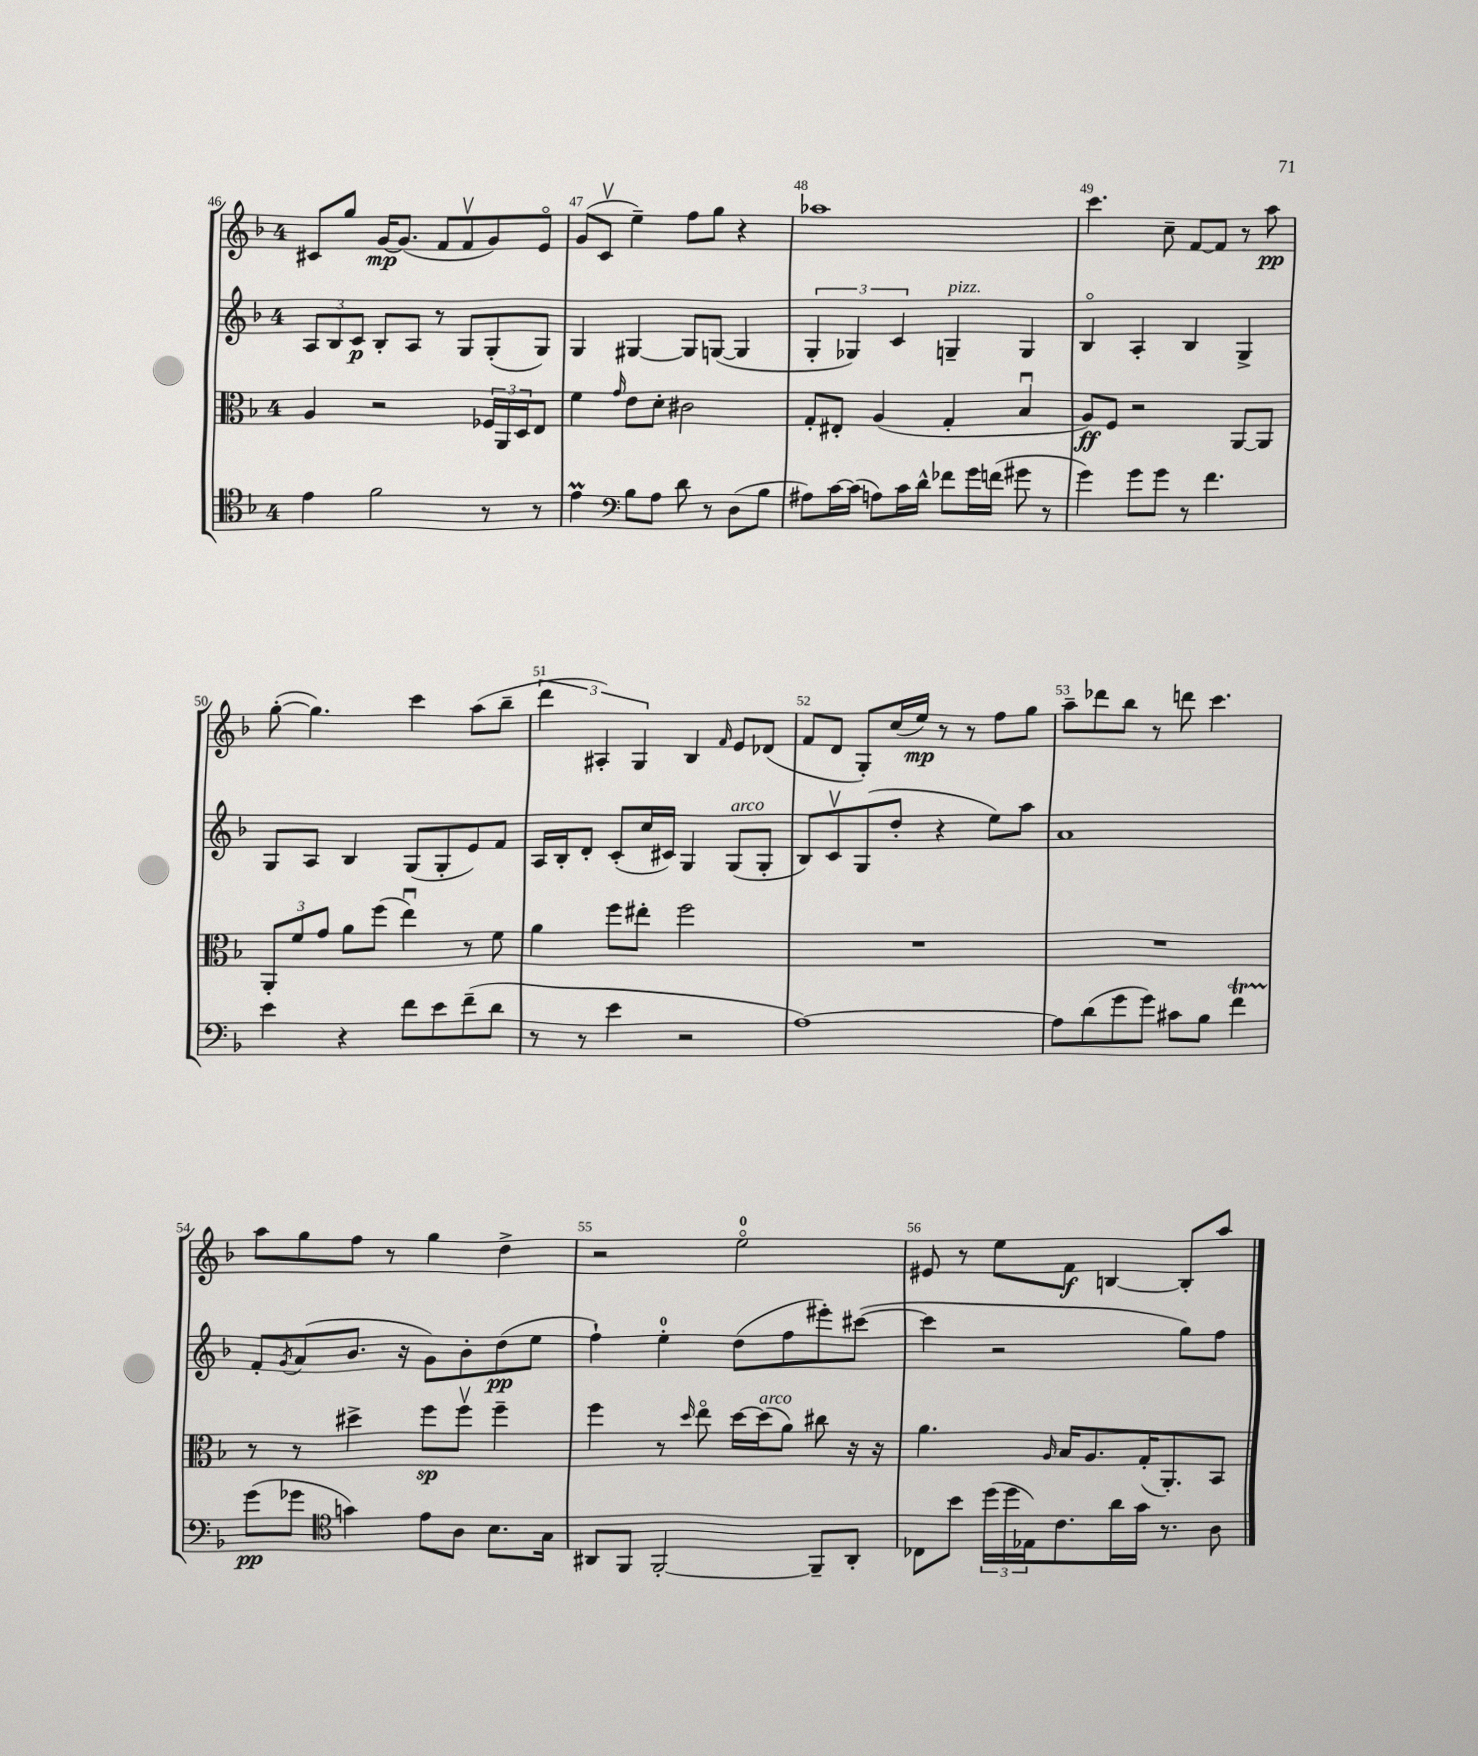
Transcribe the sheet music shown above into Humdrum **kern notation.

**kern	**kern	**kern	**kern
*staff4	*staff3	*staff2	*staff1
*clefC4	*clefC3	*clefG2	*clefG2
*k[b-]	*k[b-]	*k[b-]	*k[b-]
*M4/4	*M4/4	*M4/4	*M4/4
4e\	4A/	12A/L	8c#/L
.	.	12B-/	.
.	.	.	8gg/J
.	.	12c/J	.
2f\	2r	8B-'/L	[16g/LK
.	.	.	(8.g/]J
.	.	8A/J	.
.	.	8r	8f/L
.	.	8G/L	8fv/
8r	24F-/LL	(8G'/	8g/)
.	24AA/	.	.
.	24D/J	.	.
8r	8E/J	8G/J)	8eo/J
=	=	=	=
4e\	4f\	4G/	(8g/L
.	.	.	8cv/J
*clefF4	*	*	*
.	16qqg/	.	.
8B-\L	8e\L	[4G#/	4ee~\)
8A\J	8d'\J	.	.
8d\	2c#\	8G#/]L	8ff\L
8r	.	([8G/J	8gg\J
(8D\L	.	4G/]	4r
8B-\J	.	.	.
=	=	=	=
8A#\L)	8G'/L	6G'/	1aa-
[16c\L	8E#'/J	.	.
.	.	6G-/)	.
(16c\]JJ	.	.	.
8A\L)	(4A/	.	.
.	.	6c/	.
16c\L	.	.	.
16d^^\JJ	.	.	.
8f-\L	4G'/	4G~/	.
16g\L	.	.	.
(16f\JJ	.	.	.
8g#\	4B-u/	4G/	.
8r	.	.	.
=	=	=	=
4g\)	8A/L)	4B-o/	4.ccc\
.	8F/J	.	.
8g\L	2r	4A'/	.
8g\J	.	.	8cc~\
8r	.	4B-/	[8f/L
4.f\	.	.	8f/]J
.	[8AA/L	4G^/	8r
.	8AA/]J	.	8aa\
=	=	=	=
4e\	12AA'/L	8G/L	([8gg'\
.	12f/	.	.
.	.	8A/J	4.gg\])
.	12g/J	.	.
4r	8a\L	4B-/	.
.	(8ff\J	.	.
8f\L	4eeu\)	(8G/L	4ccc\
8e\	.	8G'/	.
(8f~\	8r	8e/)	(8aa\L
8d\J	8f\	8f/J	8bb-~\J
=	=	=	=
8r	4a\	16A/LL	6ddd\
.	.	16B-'/J	.
8r	.	8d'/J	.
.	.	.	6A#'/)
4e\	8ff\L	(8c'/L	.
.	.	.	6G/
.	8ee#'\J	16cc/L	.
.	.	16c#/JJ)	.
2r	2ff\	4G/	4B-/
.	.	.	16qqf/
.	.	(8G/L	8e/L
.	.	8G'/J	(8d-/J
=	=	=	=
[1A)	1r	8B-/L)	8f/L
.	.	8cv/	8d/J
.	.	(8G/	8G'/L)
.	.	8dd'/J	(16cc/L
.	.	.	16ee/JJ)
.	.	4r	8r
.	.	.	8r
.	.	8ee\L)	8ff\L
.	.	8aa\J	8gg\J
=	=	=	=
8A\]L	1r	1a	8aa~\L
(8d\	.	.	8ddd-\
8g\	.	.	8bb-\J
8g\J)	.	.	8r
8c#\L	.	.	8ddd\
8B-\J	.	.	4.ccc\
4f\	.	.	.
=	=	=	=
(8g\L	8r	8f'/L	8aa\L
.	.	8qg/	.
8g-\J	8r	(8a/	8gg\
*clefC4	*	*	*
4g\)	4dd#^\	8.b-/J	8ff\J
.	.	.	8r
.	.	16r	.
8e\L	8ff\L	8g\L)	4gg\
8A\J	8ffv\J	8b-'\	.
8.B-\L	4ff~\	(8dd\	4dd^\
.	.	8ee\J	.
16G\Jk	.	.	.
=	=	=	=
8AA#/L	4ff\	4ff`\)	2r
8FF/J	.	.	.
[2FF'/	8r	4ee'\	.
.	16qqdd/	.	.
.	8eeo\	.	.
.	[16dd\LL	(8dd\L	2eeo\
.	(16dd\]J	.	.
.	8a\J)	8ff\	.
8FF~/]L	8cc#\	8eee#'\)	.
8AA#'/J	16r	([8ccc#\J	.
.	16r	.	.
=	=	=	=
8C-\L	4.a\	4ccc#\]	8e#/
8b-\J	.	.	8r
(24dd\LL	.	2r	8ee\L
24dd\	.	.	.
24E-\J)	.	.	.
.	16qqA/	.	.
8.c\	16B-/LK	.	8f\J
.	8.A/	.	.
.	.	.	[4B/
16a\L	.	.	.
16g\JJ	(16G'/K	.	.
8.r	8.AA'/)	.	.
.	.	8gg\L)	8B'/]L
8A\	8BB-/J	8ff\J	8aa/J
==	==	==	==
*-	*-	*-	*-
